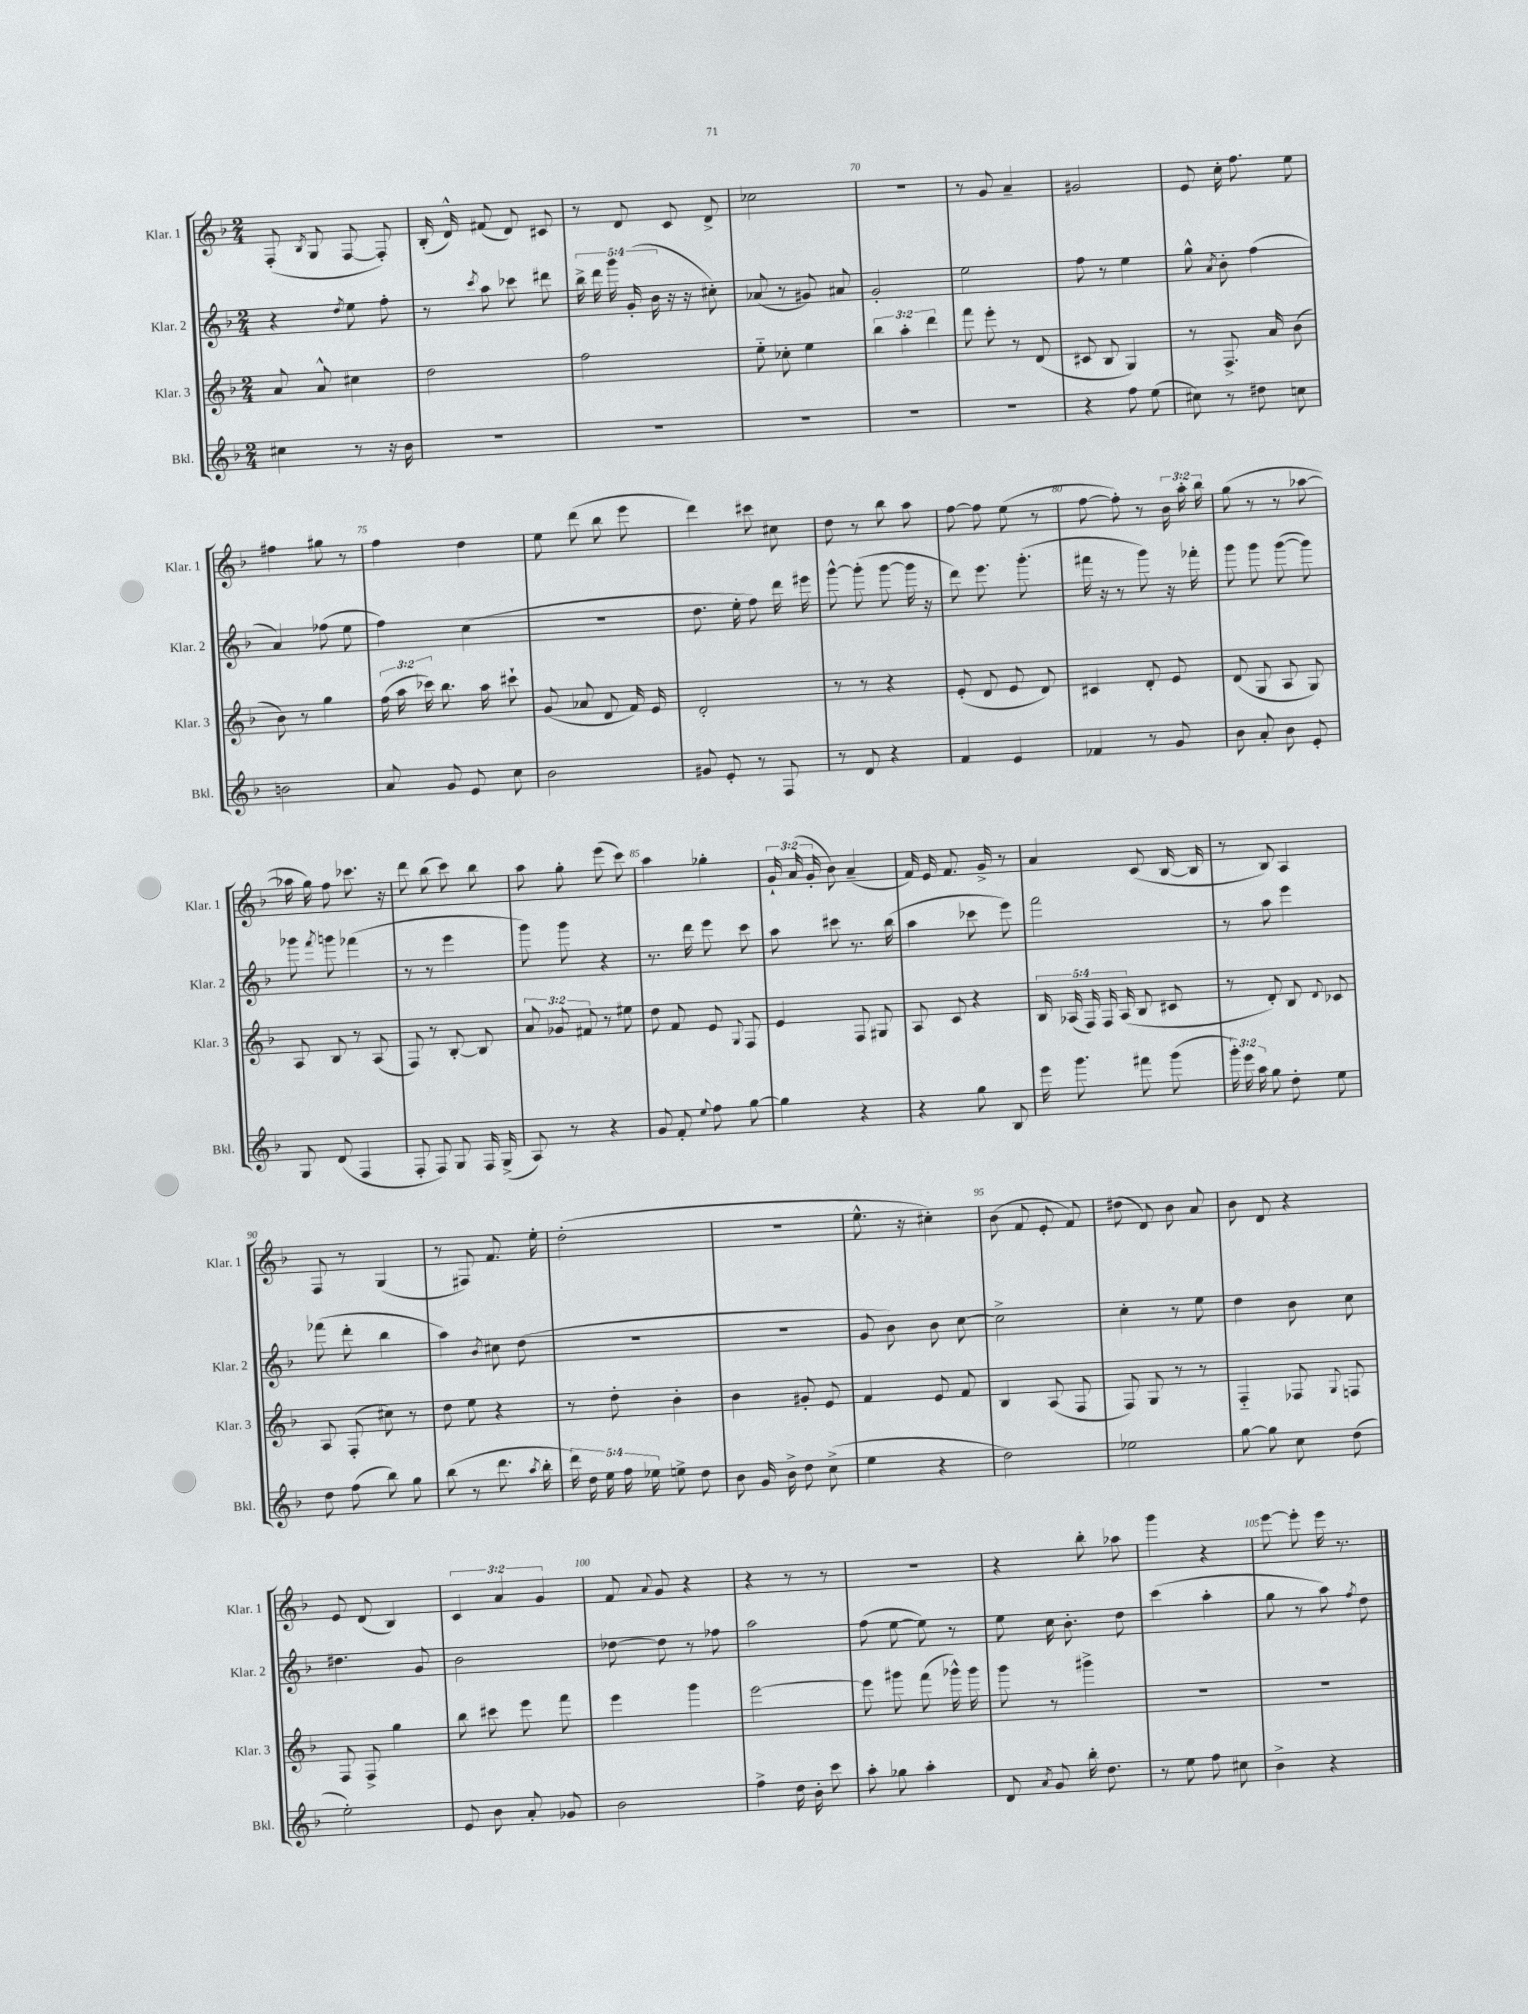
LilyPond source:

<<
\new StaffGroup <<
\new Staff = "s0" \with { instrumentName = "Klar. 1" shortInstrumentName = "Klar. 1" } {
    \clef treble \key f \major \numericTimeSignature \time 2/4 \override Staff.TupletNumber.text = #tuplet-number::calc-fraction-text
    \autoBeamOff f8-.( \acciaccatura { bes8 } g8 f8~ f8-.) |
    bes16-.( d'16-^) fis'8( d'8) cis'8 |
    r8 d'8 c'8 d'8-> |
    ces''2 |
    r2 |
    r8 g'8 a'4-- |
    gis'2 |
    e'8 c''16-. f''8. e''8 |
    fis''4 gis''8 r8 |
    f''4 d''4 |
    e''8 d'''8( bes''8 e'''8 |
    d'''4) cis'''8 cis''8 |
    d''8 r8 bes''8 a''8 |
    f''8~ f''8 e''8( r8 |
    f''8~ f''8-.) r8 \tuplet 3/2 { bes'16 a''16-. bes''16 } |
    g''8( r8 r8 aes''8~ |
    aes''16 g''16) f''8 ces'''8. r16 |
    d'''8 bes''8( c'''8) bes''8 |
    a''8 g''8-. e'''8( c'''8) |
    a''4 ges''4-. |
    \tuplet 3/2 { g'16-! a'16( g'16-. } bes'8) a'4--( |
    f'16) e'16 f'8. g'16-> r8 |
    a'4 c'8( bes16~ bes16 |
    r8 bes8) a4 |
    f8 r8 g4( |
    r8 fis8) f'8. e''16-. |
    d''2-.( |
    r2 |
    e''8.-^ r16 cis''4-.) |
    bes'8( f'8 e'8-. f'8) |
    dis''8( d'8) bes'8 a'8 |
    bes'8 d'8 r4 |
    e'8 d'8( bes4) |
    \tuplet 3/2 { c'4 a'4 g'4 } |
    f'8 \appoggiatura { a'8 } g'8 r4 |
    r4 r8 r8 |
    R2 |
    r4 bes''8-. aes''8 |
    g'''4 r4 |
    e'''8~ e'''8-. e'''16 r8. \bar "|." |
}
\new Staff = "s1" \with { instrumentName = "Klar. 2" shortInstrumentName = "Klar. 2" } {
    \clef treble \key f \major \numericTimeSignature \time 2/4 \override Staff.TupletNumber.text = #tuplet-number::calc-fraction-text
    \autoBeamOff r4 \acciaccatura { d''8 } e''8 f''8-. |
    r8 \acciaccatura { c'''8 } a''8 ces'''8 dis'''8 |
    \tuplet 5/4 { bes''16-> d'''16 g'''16 g'16-.( bes'16 } r16 r16 cis''8-.) |
    aes'8( r8 gis'8) ais'8 |
    g'2-. |
    e''2 |
    f''8 r8 e''4 |
    g''8-^ \acciaccatura { a'8 } bes'8-. f''4( |
    a'4) fes''8( e''8 |
    f''4) c''4( |
    R2 |
    d''8. e''16-. f''8) d'''16 eis'''16 |
    g'''8~-^ g'''8-.( g'''8~ g'''16 r16 |
    d'''8) e'''8. g'''8.-.( |
    fis'''16 r16 r8 g'''8) r16 fes'''16-. |
    g'''8 g'''8 g'''8~( g'''8) |
    ges'''8 \acciaccatura { f'''8 } g'''8 fes'''4( |
    r8 r8 e'''4 |
    g'''8) g'''8 r4 |
    r8. d'''16 e'''8 c'''8 |
    a''8 cis'''8 r8. bes''16( |
    a''4 ces'''8 e'''8) |
    f'''2 |
    r8 a''8 e'''4 |
    fes'''8( d'''8-. bes''4 |
    a''4) \acciaccatura { bes'8 } cis''8 d''8( |
    R2 |
    R2 |
    g'8 bes'8) bes'8 c''8~ |
    c''2-> |
    c''4-. r8 e''8 |
    d''4 bes'8 c''8 |
    dis''4. g'8 |
    bes'2 |
    des''8~ des''8 r8 fes''8 |
    a''2 |
    f''8( e''8~ e''8) r8 |
    e''8 c''16 bes'8.-. d''8 |
    c'''4( a''4-. |
    g''8 r8 a''8) \acciaccatura { f''8 } d''8 \bar "|." |
}
\new Staff = "s2" \with { instrumentName = "Klar. 3" shortInstrumentName = "Klar. 3" } {
    \clef treble \key f \major \numericTimeSignature \time 2/4 \override Staff.TupletNumber.text = #tuplet-number::calc-fraction-text
    \autoBeamOff a'8 a'8-^ cis''4 |
    d''2 |
    f''2 |
    e''8-_ ces''8-. e''4 |
    \tuplet 3/2 { bes''4 a''4-. d'''4 } |
    f'''8 e'''8-. r8 d'8( |
    cis'8 bes8 g4) |
    r8 f8.-> a'16 bes'8( |
    bes'8) r8 g''4 |
    \tuplet 3/2 { f''16( a''16 ces'''16) } bes''8. a''16 cis'''8-! |
    g'8( aes'8 d'8 f'16) e'16 |
    d'2-. |
    r8 r8 r4 |
    e'8-.( d'8 e'8 d'8) |
    cis'4 d'8-. e'8 |
    d'8( g8 a8 g8) |
    a8 bes8 r8 a8( |
    f8) r8 bes8~-. bes8 |
    \tuplet 3/2 { a'8 ges'8 fis'8 } r8 eis''8 |
    d''8 f'8 e'8 \appoggiatura { g8 } f8 |
    e'4 f8 gis8 |
    a8 c'8 r4 |
    \tuplet 5/4 { bes16 aes16( f16) f16 aes16( } bes8 cis'8 |
    r8 d'8-.) bes8 \appoggiatura { d'8 } ces'8 |
    a8 f8-.( cis''8) r8 |
    d''8 e''8 r4 |
    r8 d''8-. bes'4-. |
    bes'4 gis'8-. e'8 |
    f'4 e'8 f'8 |
    bes4 a8( f8 |
    f8) g8 r8 r8 |
    f4-_ fes8 \appoggiatura { g8 } f8 |
    f8 f8-> g''4 |
    bes''8 cis'''8 e'''8 f'''8 |
    e'''4 g'''4 |
    e'''2~ |
    e'''8 gis'''8 f'''8( ges'''16-^) ges'''16 |
    g'''8 r8 gis'''4-> |
    R2 |
    R2 \bar "|." |
}
\new Staff = "s3" \with { instrumentName = "Bkl." shortInstrumentName = "Bkl." } {
    \clef treble \key f \major \numericTimeSignature \time 2/4 \override Staff.TupletNumber.text = #tuplet-number::calc-fraction-text
    \autoBeamOff cis''4 r8 r16 bes'16 |
    R2 |
    R2 |
    R2 |
    R2 |
    r2 |
    r4 f''8 e''8( |
    cis''8) r8 dis''8 c''8 |
    b'2 |
    a'8 g'8 e'8 c''8 |
    bes'2 |
    gis'8 e'8-. r8 f8 |
    r8 d'8 r4 |
    f'4 e'4 |
    fes'4 r8 g'8 |
    bes'8 a'8-. bes'8 e'8-. |
    g8 d'8( f4 |
    f8-. f8) g8 f16 g16->( |
    a8) r8 r4 |
    g'8 f'8-. \appoggiatura { e''8 } f''8 g''8~ |
    g''4 r4 |
    r4 g''8 bes8 |
    e'''16 g'''8. fis'''8 g'''8( |
    \tuplet 3/2 { g'''16-.) e'''16 a''16 } g''8 d''8-. e''8 |
    d''8 f''8( bes''8) g''8 |
    bes''8( r8 d'''8. \acciaccatura { a''8 } bes''16-. |
    \tuplet 5/4 { d'''16) d''16 e''16 f''16 ees''16 } e''8-> d''8 |
    bes'8 g'16 bes'16-> d''8 c''8->( |
    e''4 r4 |
    d''2) |
    ees''2 |
    g''8~ g''8 c''8 d''8( |
    e''2-.) |
    e'8 bes'8 a'8-. ges'8 |
    bes'2 |
    f''4-> d''16 bes'16-. c'''8 |
    a''8-. ges''8 a''4-. |
    d'8 \acciaccatura { a'8 } g'8 bes''16-. d''8. |
    r8 e''8 f''8 cis''8 |
    bes'4-> r4 \bar "|." |
}
>>
>>
\layout { \context { \Score currentBarNumber = #66 \override BarNumber.break-visibility = ##(#f #t #t) barNumberVisibility = #(every-nth-bar-number-visible 5) } }
